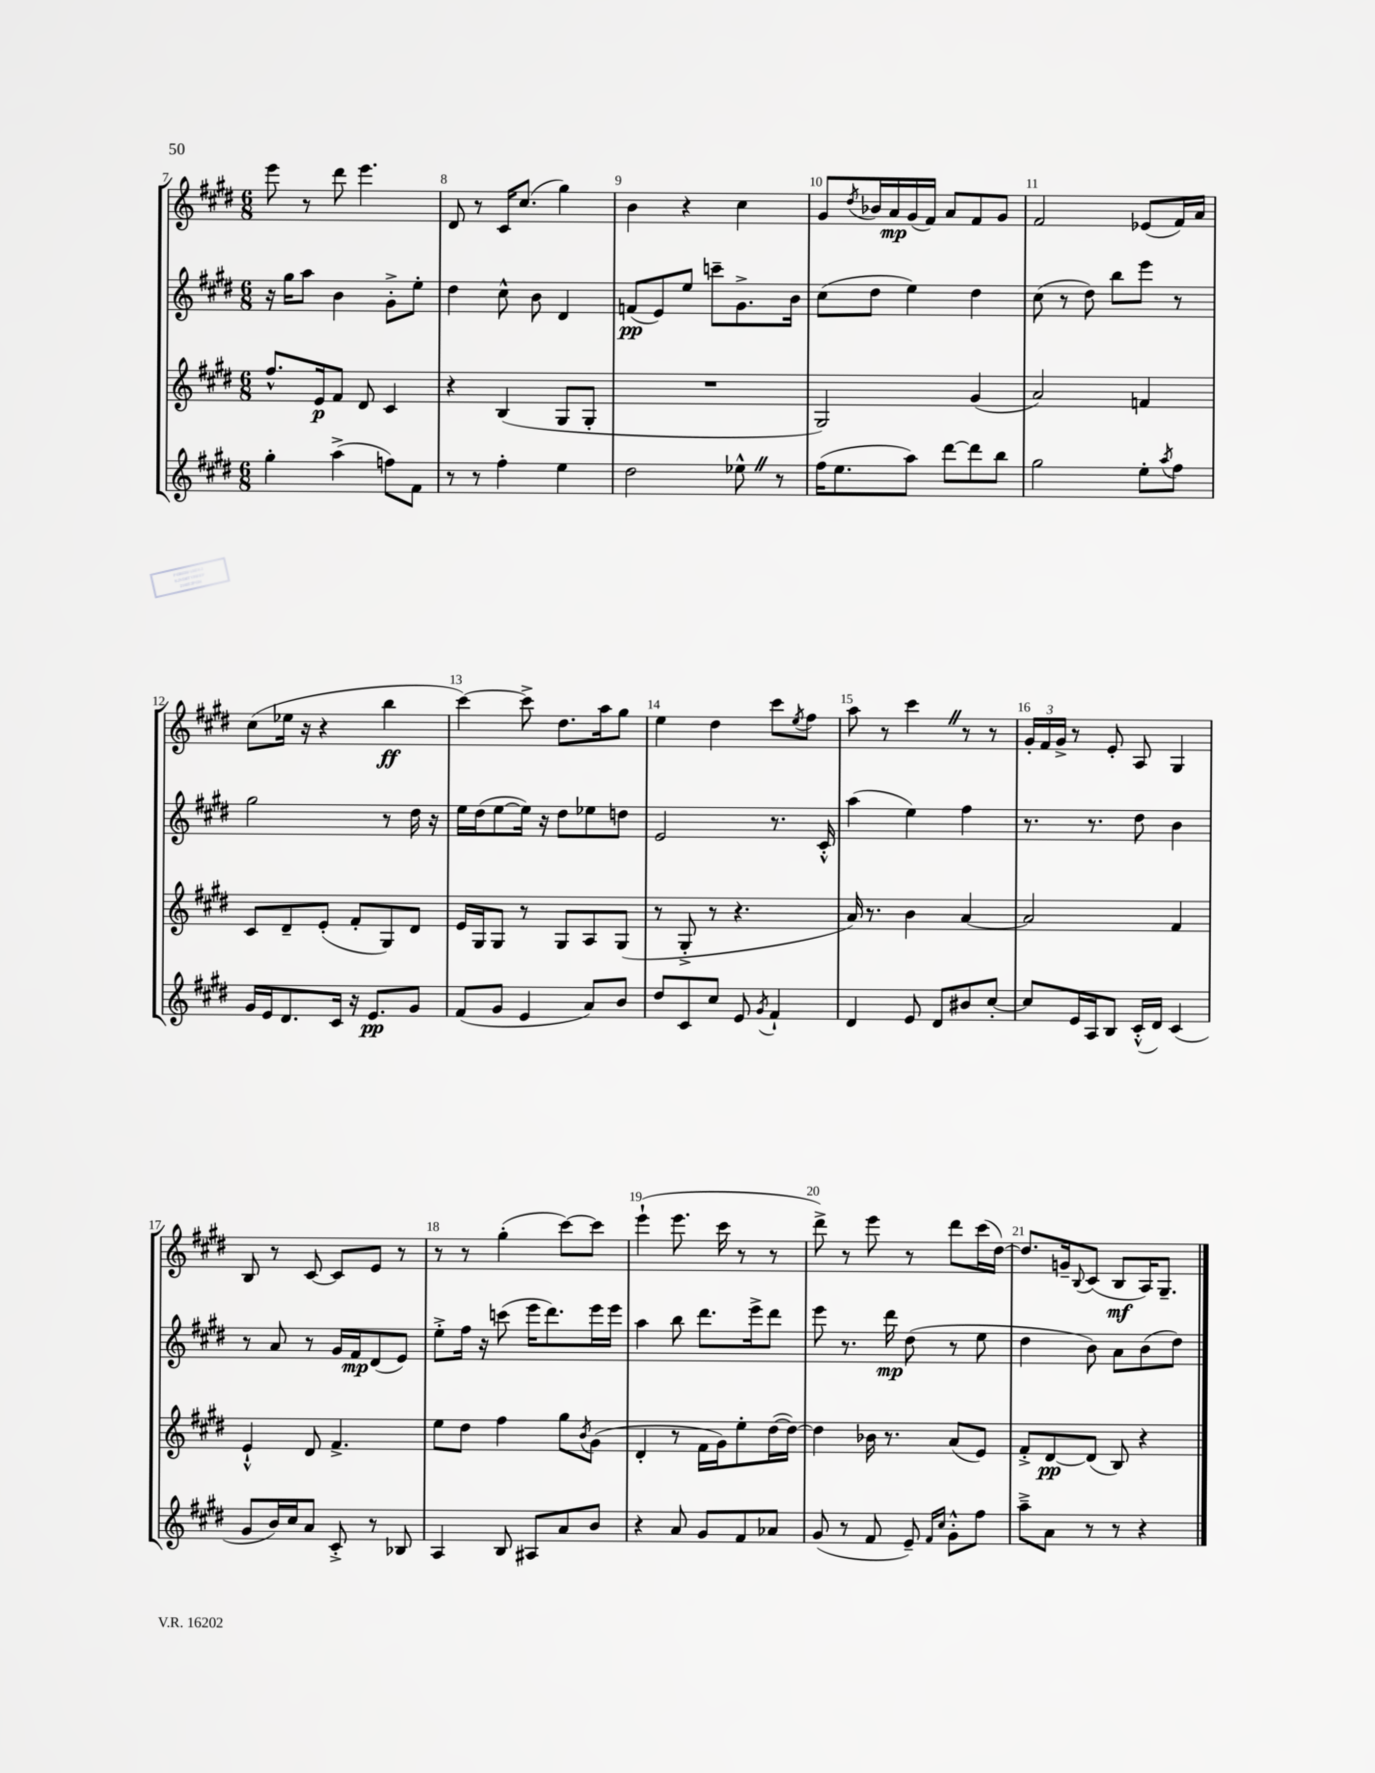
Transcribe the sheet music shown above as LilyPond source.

<<
\new StaffGroup <<
\new Staff = "s0" {
    \clef treble \key e \major \numericTimeSignature \time 6/8
    e'''8 r8 dis'''8 e'''4. |
    dis'8 r8 cis'16 cis''8.( gis''4) |
    b'4 r4 cis''4 |
    gis'8 \acciaccatura { dis''8 } bes'16 a'16\mp gis'16( fis'16) a'8 fis'8 gis'8 |
    fis'2 ees'8( fis'16) a'16 |
    cis''8( ees''16 r16 r4 b''4\ff |
    cis'''4~) cis'''8-> dis''8. a''16 gis''8 |
    e''4 dis''4 cis'''8 \acciaccatura { e''8 } fis''8 |
    a''8 r8 cis'''4 \once \override BreathingSign.text = \markup { \musicglyph "scripts.caesura.straight" } \breathe r8 r8 |
    \tuplet 3/2 { gis'16-. fis'16 gis'16-> } r8 e'8-. a8 gis4 |
    b8 r8 cis'8~ cis'8 e'8 r8 |
    r8 r8 gis''4-.( cis'''8~) cis'''8 |
    e'''4-!( e'''8. cis'''16 r8 r8 |
    dis'''8->) r8 e'''8 r8 dis'''8 cis'''16( dis''16~) |
    dis''8. g'16-- \appoggiatura { b8 } cis'8( b8\mf a16) gis8.-- \bar "|." |
}
\new Staff = "s1" {
    \clef treble \key e \major \numericTimeSignature \time 6/8
    r16 gis''16 a''8 b'4 gis'8-.-> e''8-. |
    dis''4 cis''8-^ b'8 dis'4 |
    f'8\pp( e'8) e''8 c'''8-- gis'8.-> b'16 |
    cis''8( dis''8 e''4) dis''4 |
    cis''8( r8 dis''8) b''8 e'''8 r8 |
    gis''2 r8 dis''16 r16 |
    e''16 dis''16( e''8~ e''16) r16 dis''8 ees''8 d''8 |
    e'2 r8. cis'16-.-^ |
    a''4( e''4) fis''4 |
    r8. r8. dis''8 b'4 |
    r8 a'8 r8 gis'16 fis'16\mp dis'8( e'8) |
    e''8-.-> fis''16 r16 c'''8( e'''16 dis'''8.) e'''16 e'''16 |
    a''4 b''8 dis'''8. e'''16-> dis'''8 |
    e'''8 r8. dis'''16\mp dis''8( r8 e''8 |
    dis''4 b'8) a'8 b'8( dis''8) \bar "|." |
}
\new Staff = "s2" {
    \clef treble \key e \major \numericTimeSignature \time 6/8
    fis''8.-^ e'16\p fis'8 dis'8 cis'4 |
    r4 b4( gis8 gis8-. |
    R2. |
    gis2) gis'4( |
    a'2) f'4 |
    cis'8 dis'8-- e'8-.( fis'8-. gis8) dis'8 |
    e'16 gis16 gis8 r8 gis8 a8 gis8( |
    r8 gis8-.-> r8 r4. |
    a'16) r8. b'4 a'4~ |
    a'2 fis'4 |
    e'4-!-^ dis'8 fis'4.-> |
    e''8 dis''8 fis''4 gis''8 \acciaccatura { b'8 } gis'8( |
    dis'4-. r8 fis'16 gis'16) e''8-. dis''16~( dis''16~) |
    dis''4 bes'16 r8. a'8( e'8) |
    fis'8-.-> dis'8~\pp dis'8( b8) r4 \bar "|." |
}
\new Staff = "s3" {
    \clef treble \key e \major \numericTimeSignature \time 6/8
    gis''4-. a''4->( f''8) fis'8 |
    r8 r8 fis''4-. e''4 |
    dis''2 ees''8-^ \once \override BreathingSign.text = \markup { \musicglyph "scripts.caesura.straight" } \breathe r8 |
    fis''16( e''8. a''8) dis'''8~ dis'''8 b''8 |
    gis''2 e''8-. \acciaccatura { a''8 } fis''8 |
    gis'16 e'16 dis'8. cis'16 r16 e'8.\pp gis'8 |
    fis'8( gis'8 e'4 a'8) b'8 |
    dis''8 cis'8 cis''8 e'8 \acciaccatura { gis'8 } fis'4-! |
    dis'4 e'8 dis'8 bis'8 cis''8~-. |
    cis''8 e'16 a16 b8 cis'16-.-^( dis'16) cis'4( |
    gis'8 b'16) cis''16 a'8 cis'8-.-> r8 bes8 |
    a4 b8 ais8 a'8 b'8 |
    r4 a'8 gis'8 fis'8 aes'8 |
    gis'8( r8 fis'8 e'8--) \grace { fis'16 cis''16 } gis'8-.-^ fis''8 |
    a''8---> a'8 r8 r8 r4 \bar "|." |
}
>>
>>
\layout { \context { \Score currentBarNumber = #7 \override BarNumber.break-visibility = ##(#f #t #t) barNumberVisibility = #all-bar-numbers-visible } }
